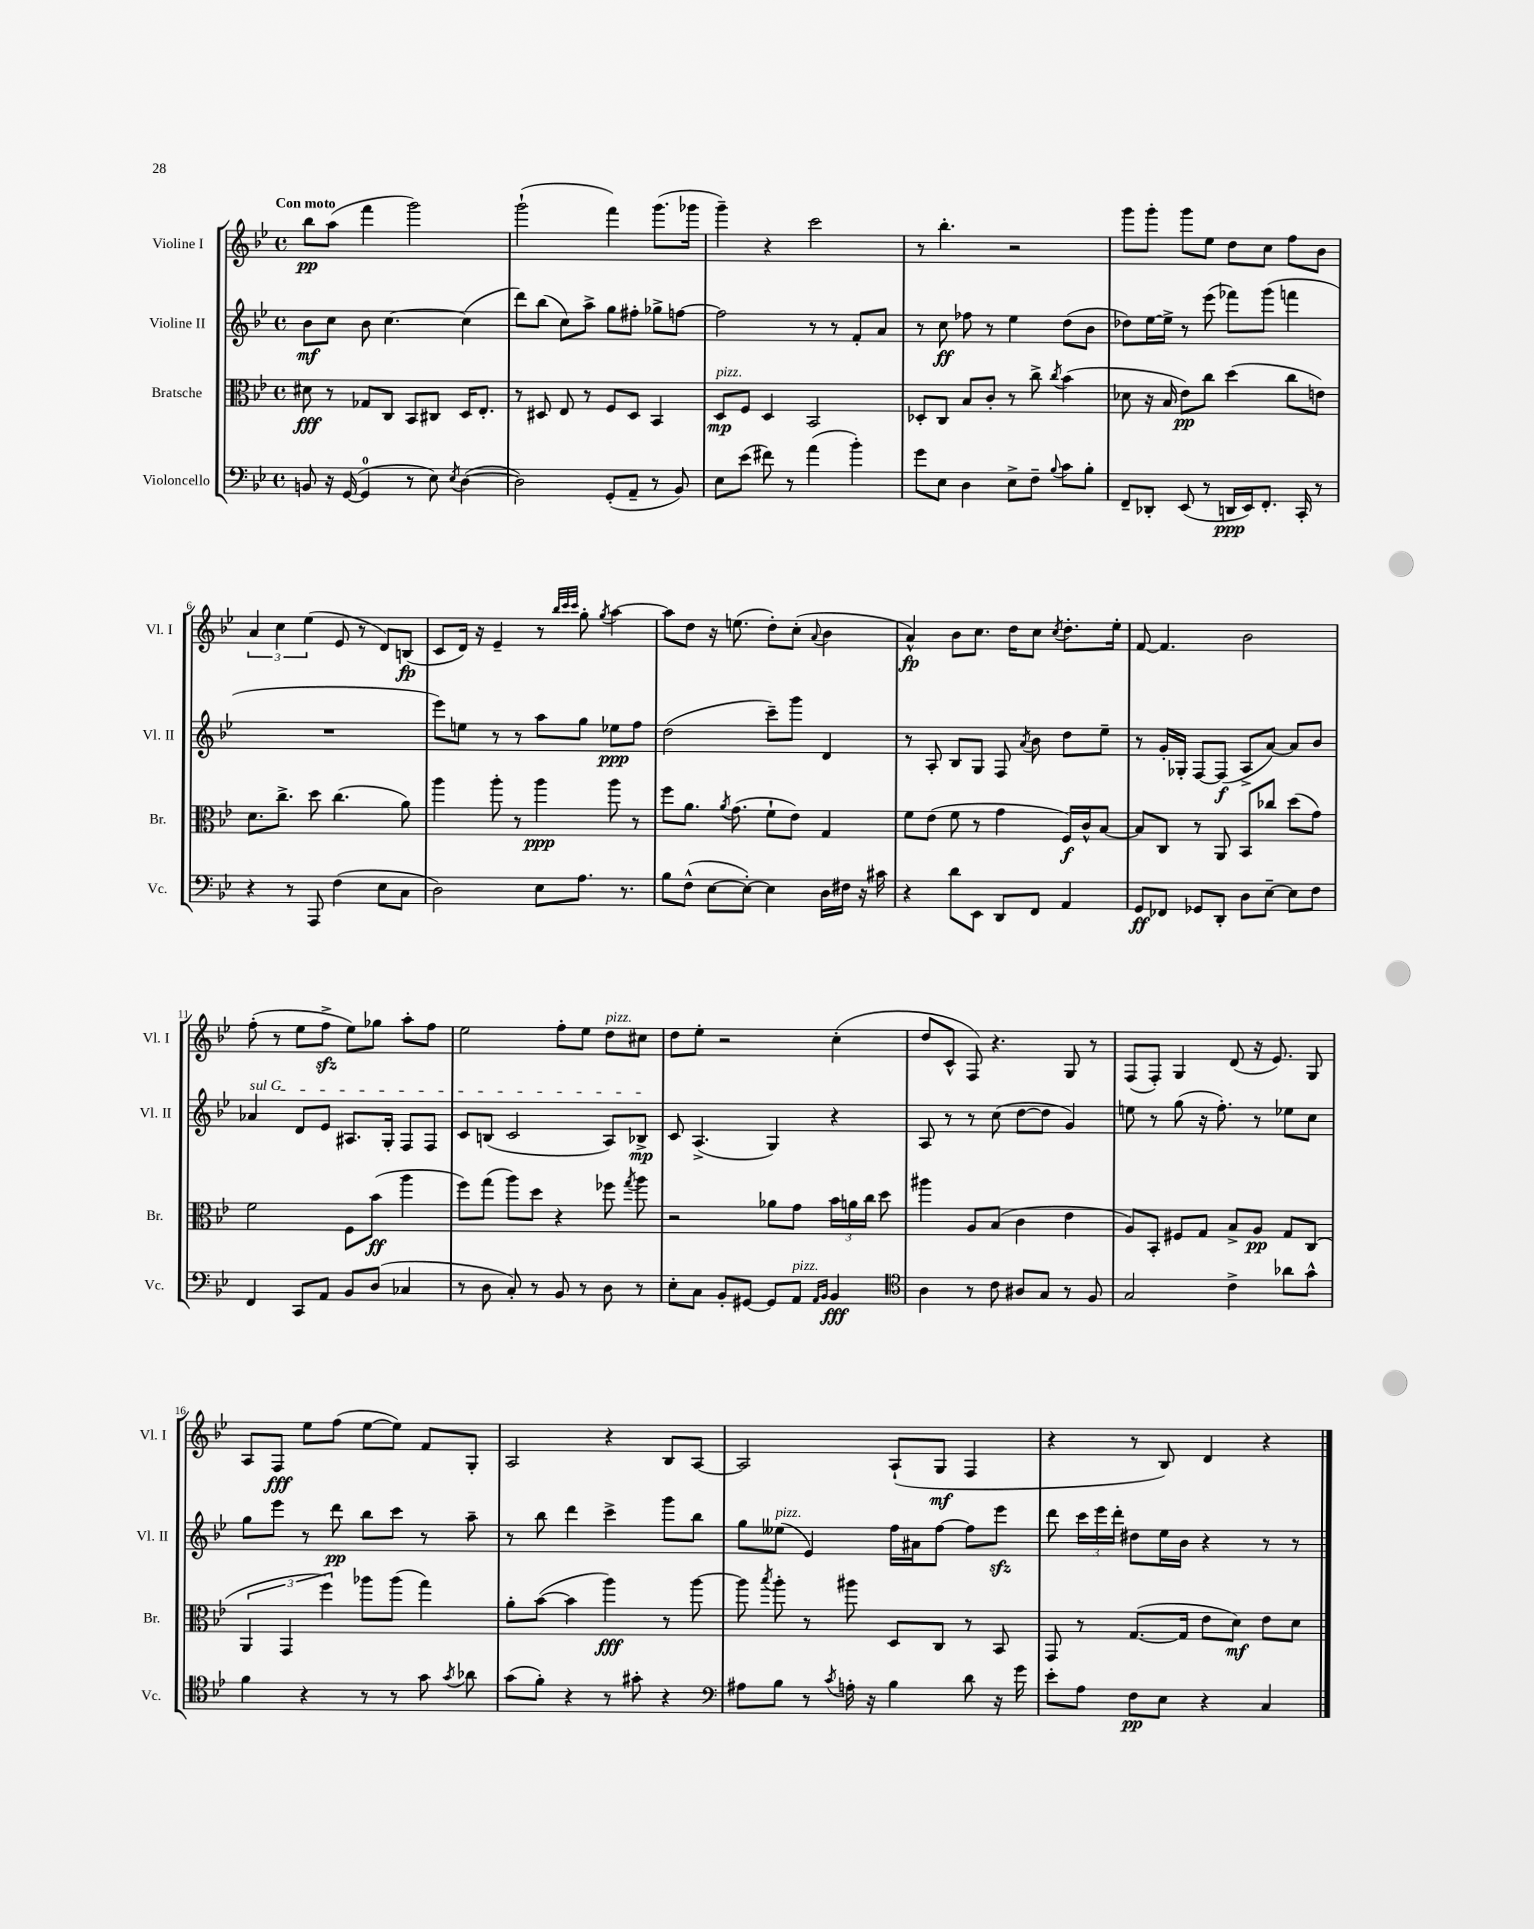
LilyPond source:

<<
\new StaffGroup <<
\new Staff = "s0" \with { instrumentName = "Violine I" shortInstrumentName = "Vl. I" } {
    \clef treble \key bes \major \defaultTimeSignature \time 4/4 \tempo "Con moto"
    \autoBeamOff bes''8[\pp a''8]( f'''4 g'''2) |
    g'''2-!( f'''4) g'''8.[( ges'''16] |
    g'''4--) r4 c'''2 |
    r8 bes''4.-. r2 |
    g'''8[ g'''8]-. g'''8[ ees''8] d''8[ c''8] f''8[ bes'8] |
    \tuplet 3/2 { a'4 c''4 ees''4( } ees'8 r8 d'8[) b8]\fp( |
    c'8[ d'16]) r16 ees'4-- r8 \grace { bes''32[ c'''32 c'''32] } g''8-. \acciaccatura { g''8 } a''4~ |
    a''8[ d''8] r16 e''8.( d''8[-.) c''8]-.( \appoggiatura { a'8 } bes'4 |
    a'4-^\fp) bes'8[ c''8.] d''16[ c''8] \acciaccatura { c''8 } d''8.[-. ees''16]-. |
    f'8~ f'4. bes'2 |
    f''8-.( r8 ees''8[ f''8]->\sfz ees''8[) ges''8] a''8[-. f''8] |
    ees''2 f''8[-. ees''8] d''8[^\markup { \italic "pizz." } cis''8] |
    d''8[ ees''8]-. r2 c''4-.( |
    d''8[ c'8]-^ f8) r4. g8 r8 |
    f8[( f8]-.) g4 d'8( r16 ees'8.) g8 |
    a8[ f8]\fff ees''8[ f''8]( ees''8[~ ees''8]) f'8[ g8]-. |
    a2 r4 bes8[ a8]~ |
    a2 a8[-!( g8]\mf f4 |
    r4 r8 bes8) d'4 r4 \bar "|." |
}
\new Staff = "s1" \with { instrumentName = "Violine II" shortInstrumentName = "Vl. II" } {
    \clef treble \key bes \major \defaultTimeSignature \time 4/4
    \autoBeamOff bes'8[\mf c''8] bes'8 c''4.~ c''4( |
    d'''8[) bes''8]( c''8[) a''8]-> g''8[ fis''8]-. ges''8[-> f''8]~ |
    f''2 r8 r8 f'8[-. a'8] |
    r8 c''8\ff fes''8 r8 ees''4 d''8[( bes'8] |
    des''8[) ees''16~ ees''16]-> r8 ees'''8( fes'''8[) g'''8]( f'''4 |
    R1 |
    ees'''8[) e''8] r8 r8 a''8[ g''8] ees''8[\ppp f''8] |
    d''2( c'''8[--) g'''8] d'4 |
    r8 a8-. bes8[ g8] f8 \acciaccatura { a'8 } bes'8 d''8[ ees''8]-- |
    r8 g'16[-. ges16]-. f8[~ f8]\f( a8[-> a'8]~) a'8[ bes'8] |
    \once \override TextSpanner.bound-details.left.text = \markup { \italic "sul G" } aes'4\startTextSpan d'8[ ees'8] ais8.[ g16]-. f8[ f8] |
    c'8[ b8]( c'2 a8[) bes8]->\mp\stopTextSpan |
    c'8 a4.->( g4) r4 |
    a8 r8 r8 c''8( d''8[~ d''8] g'4) |
    e''8 r8 g''8( r16 f''8.-.) r8 ees''8[ c''8] |
    g''8[ ees'''8] r8 d'''8\pp bes''8[ c'''8] r8 a''8-- |
    r8 bes''8 d'''4 c'''4-> g'''8[ bes''8] |
    g''8[ eeses''8]^\markup { \italic "pizz." }( ees'4) f''16[ ais'16 f''8]~ f''8[ ees'''8]\sfz |
    d'''8 \tuplet 3/2 { c'''16[ ees'''16 d'''16]-. } dis''8[ ees''16 bes'16] r4 r8 r8 \bar "|." |
}
\new Staff = "s2" \with { instrumentName = "Bratsche" shortInstrumentName = "Br." } {
    \clef alto \key bes \major \defaultTimeSignature \time 4/4
    \autoBeamOff dis'8\fff r8 ges8[ c8] bes,8[ cis8] d16[ ees8.]-. |
    r8 dis8 ees8 r8 f8[ dis8] bes,4 |
    d8[\mp^\markup { \italic "pizz." } f8] d4 bes,2 |
    des8[-. c8] bes8[ c'8]-. r8 c''8-> \acciaccatura { c''8 } bes'4( |
    des'8 r16 bes16 ees'8[\pp) c''8] d''4( c''8[ e'8]) |
    d'8.[ c''8.]-> d''8 c''4.( a'8) |
    a''4 a''8-. r8 a''4\ppp a''8 r8 |
    f''8[ a'8.] \acciaccatura { a'8 } g'8.( f'8[-! ees'8]) g4 |
    f'8[ ees'8]( f'8 r8 g'4 f16[\f) c'16-^ bes8]~ |
    bes8[ c8] r8 a,8 bes,8[ ces''8] d''8[( g'8]) |
    f'2 f8[ bes'8]\ff( a''4 |
    f''8[) g''8]( a''8[) d''8] r4 fes''8 \acciaccatura { g''8 } a''8 |
    r2 aes'8[ g'8] \tuplet 3/2 { bes'16[ a'16 c''16] } d''8 |
    ais''4 a8[ bes8]( c'4 ees'4 |
    a8[) bes,8]-. fis8[ g8] bes8[-> a8]\pp g8[ c8]( |
    \tuplet 3/2 { a,4 g,4 f''4) } aes''8[ aes''8]( g''4) |
    a'8[-. bes'8]~( bes'4 a''4\fff) r8 a''8~ |
    a''8 \acciaccatura { bes''8 } a''8-. r8 ais''8 d8[ c8] r8 bes,8 |
    g,8 r8 g8.[~( g16] ees'8[ d'8]\mf) ees'8[ d'8] \bar "|." |
}
\new Staff = "s3" \with { instrumentName = "Violoncello" shortInstrumentName = "Vc." } {
    \clef bass \key bes \major \defaultTimeSignature \time 4/4
    \autoBeamOff b,8 r16 g,16~( g,4-0 r8 ees8) \acciaccatura { ees8 } d4~( |
    d2) g,8[-.( a,8]-- r8 bes,8) |
    ees8[ ees'8]( fis'8) r8 a'4( bes'4-.) |
    g'8[ ees8] d4 ees8[-> f8]-- \appoggiatura { bes8 } c'8[ bes8]-. |
    f,8[-- des,8]-. ees,8( r8 d,16[\ppp ees,16) f,8.]-. c,16-. r8 |
    r4 r8 a,,8 f4( ees8[ c8] |
    d2) ees8[ a8.] r8. |
    bes8[ f8]-^( ees8[~ ees8]~-.) ees4 d16[ fis16] r16 cis'16 |
    r4 d'8[ ees,8] d,8[ f,8] a,4 |
    g,8[\ff fes,8] ges,8[ d,8]-. d8[ ees8]~-- ees8[ f8] |
    f,4 c,8[ a,8] bes,8[ d8]( ces4 |
    r8 d8 c8-.) r8 bes,8 r8 d8 r8 |
    ees8[-. c8] bes,8[-. gis,8]~ gis,8[ a,8]^\markup { \italic "pizz." } \grace { a,16[ bes,16] } bes,4\fff |
    \clef tenor a4 r8 c'8 ais8[ g8] r8 f8 |
    g2 c'4-> aes'8[ g'8]-^ |
    f'4 r4 r8 r8 g'8 \acciaccatura { g'8 } aes'8 |
    g'8[( f'8]-.) r4 r8 gis'8-. r4 |
    \clef bass ais8[ bes8] r8 \acciaccatura { c'8 } a16-. r16 bes4 d'8 r16 g'16 |
    ees'8[-. a8] f8[\pp ees8] r4 c4 \bar "|." |
}
>>
>>
